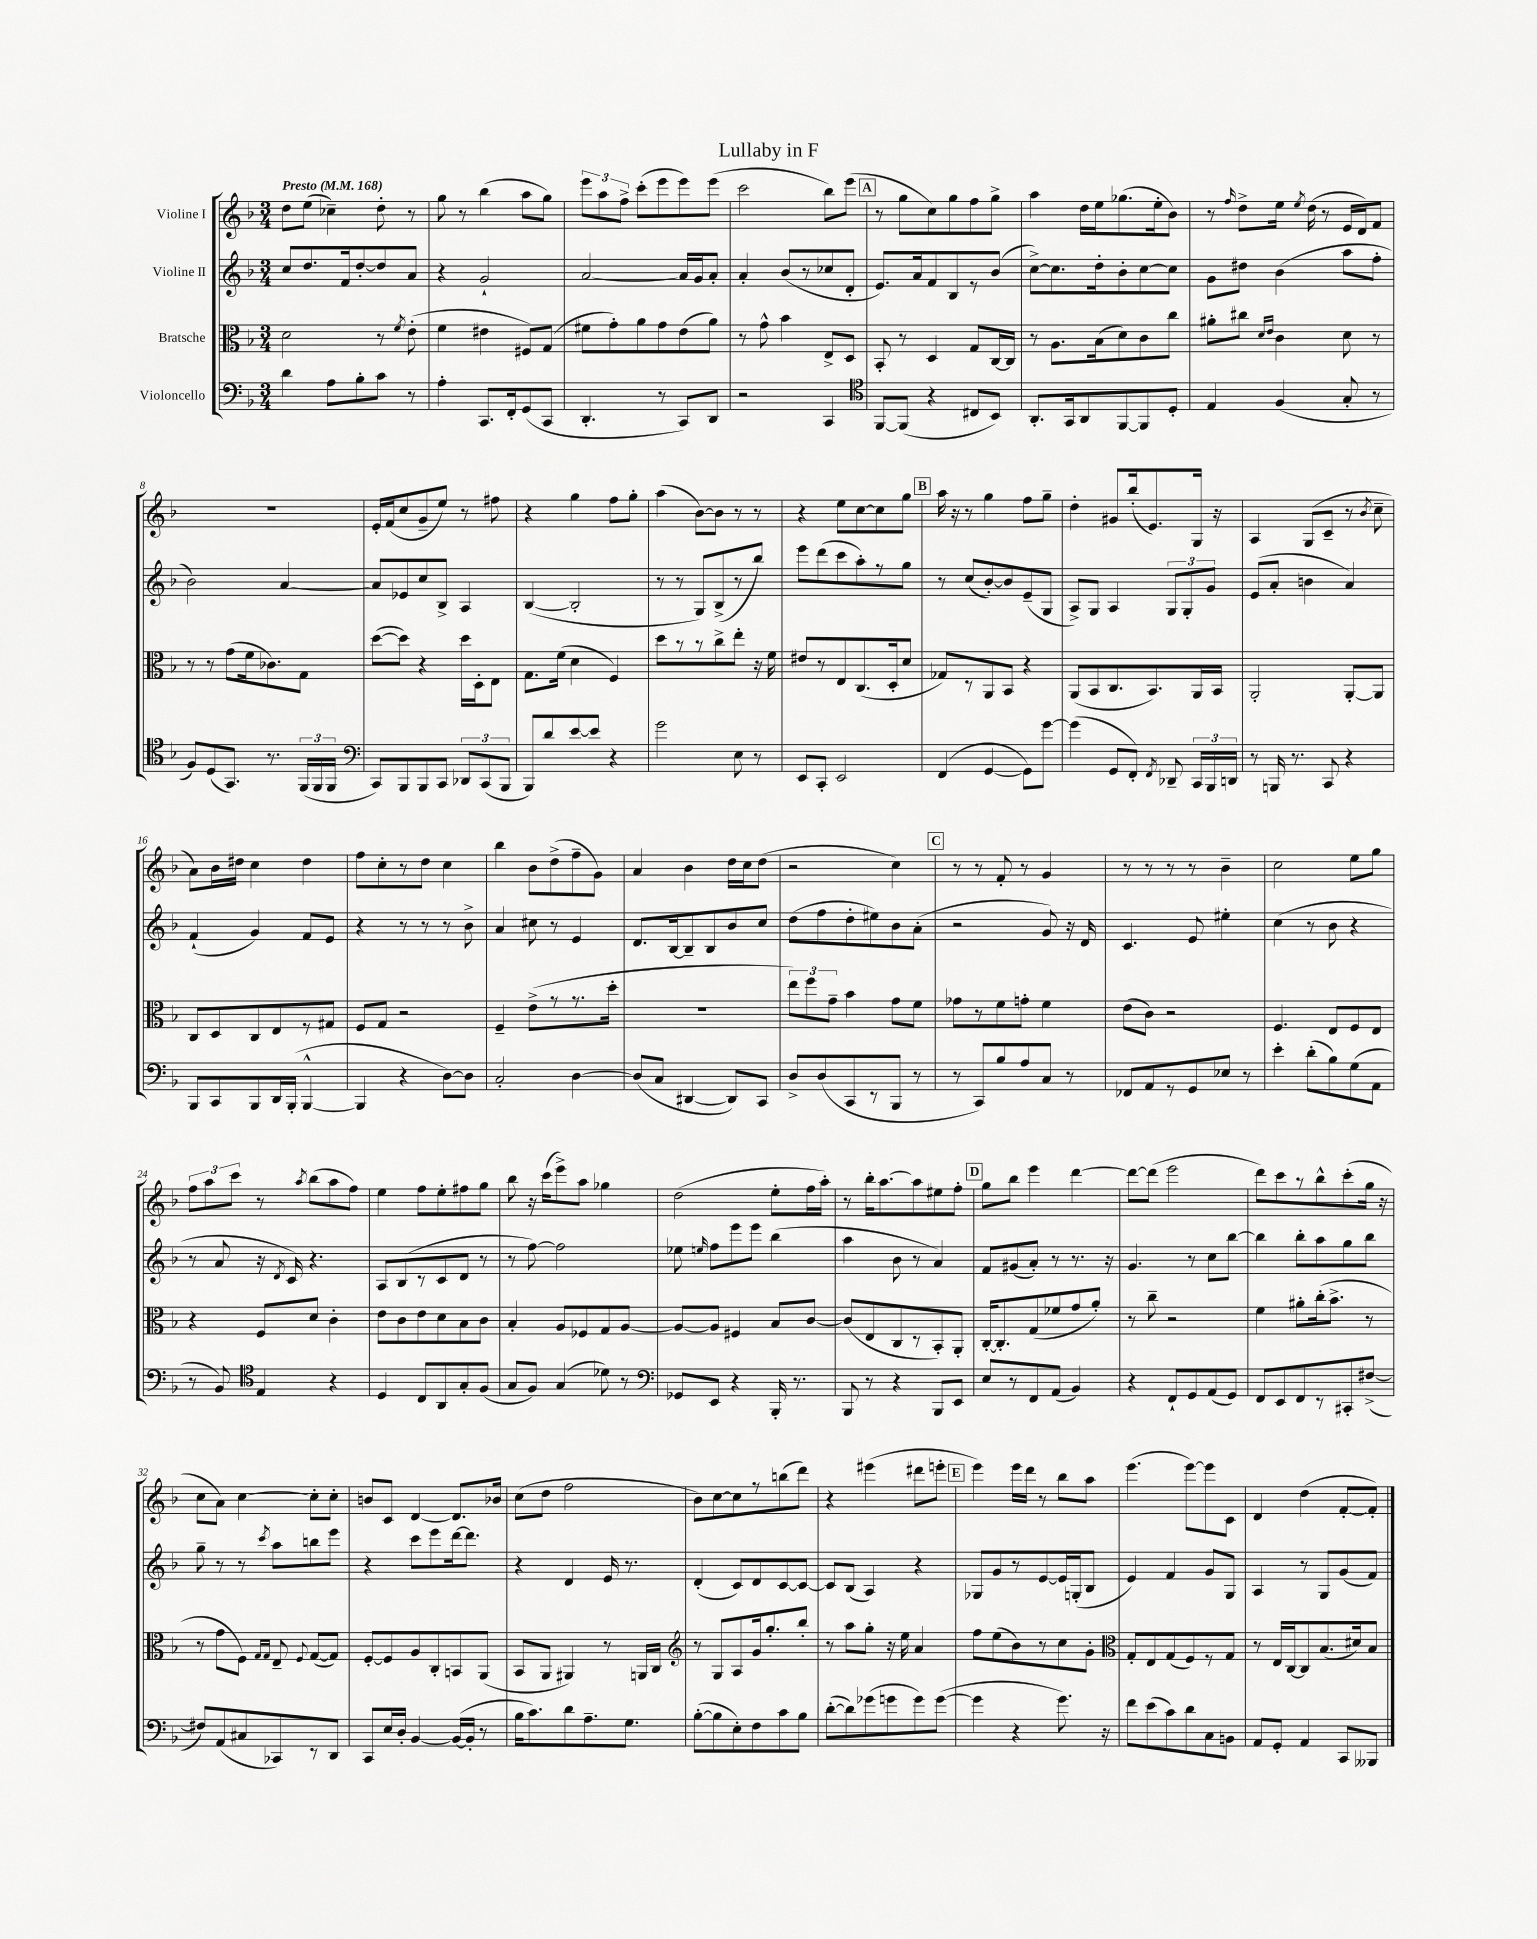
\header { title = "Lullaby in F" }
<<
\new StaffGroup <<
\new Staff = "s0" \with { instrumentName = "Violine I" } {
    \clef treble \key f \major \numericTimeSignature \time 3/4 \tempo "Presto" 4 = 168
    \autoBeamOff d''8[ e''8]( ces''4--) d''8-. r8 |
    g''8 r8 bes''4( a''8[ g''8]) |
    \tuplet 3/2 { e'''8[ a''8 f''8]-> } c'''8[-.( e'''8 e'''8) e'''8]( |
    c'''2 bes''8[) e'''8]( |
    \mark \markup { \box "A" } r8 g''8[ c''8) g''8 f''8 g''8]-> |
    a''4 d''16[ e''16 ges''8.( e''16-. bes'8]) |
    r8 \grace { f''16 } d''8[-> e''16] \acciaccatura { e''8 } d''16( r8 e'16[ d'16) f'8] |
    R2. |
    e'16[-. f'16( c''8 g'8-- e''8]) r8 fis''8 |
    r4 g''4 f''8[ g''8]-. |
    a''4( bes'8[~) bes'8] r8 r8 |
    r4 e''8[ c''8~ c''8 g''8] |
    \mark \markup { \box "B" } a''16 r16 r8 g''4 f''8[ g''8]-- |
    d''4-. gis'8[ bes''16-.( e'8.) g16] r16 |
    a4 g8[( c'8]-- r8 \acciaccatura { bes'8 } c''8-- |
    a'8[) bes'16 dis''16] c''4 dis''4 |
    f''8[ c''8-. r8 d''8] c''4 |
    bes''4 bes'8[ d''8->( f''8-- g'8]) |
    a'4 bes'4 d''16[ c''16 d''8]( |
    r2 c''4) |
    \mark \markup { \box "C" } r8 r8 f'8-. r8 g'4 |
    r8 r8 r8 r8 bes'4-- |
    c''2 e''8[ g''8] |
    \tuplet 3/2 { f''8[ a''8 c'''8] } r8 \acciaccatura { a''8 } bes''8[( a''8 f''8]) |
    e''4 f''8[ e''8-. fis''8 g''8] |
    bes''8 r16 c'''16[( e'''8->) a''8] ges''4 |
    d''2( e''8[-. f''16 a''16]-.) |
    r8 bes''16[-. a''8.~ a''8 eis''8 f''8]-. |
    \mark \markup { \box "D" } g''8[ bes''8] e'''4 d'''4~ |
    d'''8[~ d'''8]( e'''2 |
    d'''8[) c'''8 r8 bes''8-^ c'''8-.( g''16] r16 |
    c''8[ a'8]) c''4~ c''8[-. c''8]-. |
    b'8[ c'8] d'4~ d'8.[ bes'16] |
    c''8[( d''8] f''2 |
    bes'8[) c''8~ c''8 r8 b''8( d'''8]) |
    r4 eis'''4( dis'''8[ e'''8]-. |
    \mark \markup { \box "E" } e'''4) e'''16[ d'''16] r8 bes''8[ a''8] |
    e'''4.( e'''8[~) e'''8 c'8] |
    d'4 d''4( f'8[~-. f'8]-.) \bar "|." |
}
\new Staff = "s1" \with { instrumentName = "Violine II" } {
    \clef treble \key f \major \numericTimeSignature \time 3/4
    \autoBeamOff c''8[ d''8. f'16 d''8~-. d''8 a'8] |
    r4 g'2-! |
    a'2~ a'16[ g'16 a'8]-. |
    a'4-. bes'8[( r8 ces''8 d'8]-. |
    \mark \markup { \box "A" } e'8.[) a'16 f'8 bes8 r8 bes'8]( |
    c''8[~->) c''8. d''16-. bes'8-. c''8~ c''8] |
    g'8[ dis''8] bes'4( a''8[ f''8]-. |
    bes'2) a'4~ |
    a'8[ ees'8 c''8 bes8]-> a4 |
    bes4~( bes2-. |
    r8 r8 g8[) bes8->( r8 bes''8]) |
    e'''8[ d'''8( c'''8 a''8-.) r8 g''8] |
    \mark \markup { \box "B" } r8 c''8[( bes'8~-.) bes'8 e'8--( g8] |
    a8[->) g8] a4 \tuplet 3/2 { g8[ g8-. g'8] } |
    e'8[( a'8]-. b'4 a'4) |
    f'4-!( g'4) f'8[ e'8] |
    r4 r8 r8 r8 bes'8-> |
    a'4 cis''8 r8 e'4 |
    d'8.[ bes16~ bes8-- bes8 bes'8 c''8] |
    d''8[( f''8 d''8-. eis''8) bes'8 a'8]-.( |
    \mark \markup { \box "C" } r2 g'8) r16 d'16 |
    c'4. e'8 eis''4-. |
    c''4( r8 bes'8 r4 |
    r8 a'8 r16 \acciaccatura { d'8 } c'16) r4. |
    a8[ bes8( r8 c'8 d'8] r8 |
    r8 f''8~) f''2 |
    ees''8 \grace { e''16 } f''8[ e'''8 e'''8] bes''4( |
    a''4 bes'8 r8 a'4) |
    \mark \markup { \box "D" } f'8[ gis'8( a'8]-.) r8 r8. r16 |
    g'4. r8 c''8[ bes''8]~ |
    bes''4 bes''8[-. a''8 g''8 bes''8] |
    g''8-- r8 r8 \acciaccatura { c'''8 } a''8[ b''8 e'''8] |
    r4 c'''8[ e'''8 d'''16~ d'''8.] |
    r4 d'4 e'16 r8. |
    d'4-.( c'8[) d'8 c'8~ c'8]~ |
    c'8[ bes8]( a4) r4 |
    \mark \markup { \box "E" } ges8[ g'8 r8 e'8~ e'16 g16-.( bes8] |
    e'4) f'4 g'8[ g8] |
    a4 r8 g8[ g'8( f'8]) \bar "|." |
}
\new Staff = "s2" \with { instrumentName = "Bratsche" } {
    \clef alto \key f \major \numericTimeSignature \time 3/4
    \autoBeamOff d'2 r8 \acciaccatura { f'8 } e'8-.( |
    f'4 eis'4 fis8[) g8]( |
    fis'8[ g'8-.) a'8 g'8 e'8( a'8]) |
    r8 g'8-^ bes'4 e8[-> d8] |
    \mark \markup { \box "A" } bes,8-. r8 d4 g8[ c16~ c16] |
    r8 a8.[ bes16( d'8) c'8 c''8] |
    ais'8[-. cis''8] \grace { d'16[ e'16] } c'4 d'8 r8 |
    r8 r8 g'8[( f'16 ces'8.) g8] |
    d''8[~( d''8]) r4 d''16[ d16-. e8] |
    g8.[ f'16]( d'4 f4) |
    d''8[ r8 r8 c''8-> e''8]-. r16 f'16 |
    eis'8[ r8 e8 c8.( d16-. d'8] |
    \mark \markup { \box "B" } ges8[) r8 a,8 bes,8] r4 |
    a,8[( bes,8 c8. bes,8.) a,16 bes,16] |
    a,2-. a,8[~-. a,8] |
    c8[ d8 c8 e8 r8 gis8] |
    f8[ g8] r2 |
    f4-- e'8[->( r8 r8. d''16]-. |
    R2. |
    \tuplet 3/2 { e''8[) f''8 g'8]-- } bes'4 g'8[ f'8] |
    \mark \markup { \box "C" } ges'8[ r8 f'8 g'8]-. f'4 |
    e'8[( c'8]) r2 |
    f4. e8[ f8 e8] |
    r4 f8[ d'8] c'4-. |
    e'8[ c'8 e'8 d'8 bes8 c'8] |
    bes4-. a8[ fes8 g8 a8]~ |
    a8[~ a8] fis4 bes8[ c'8]~ |
    c'8[( e8 c8 r8 bes,8-.) a,8]-. |
    \mark \markup { \box "D" } c16[~-. c8.-. g8( fes'8 g'8 a'8]-.) |
    r8 c''8-- r2 |
    f'4 ais'8[-. c''16-.( bes'8.]-> r8 |
    r8 g'8[ f8]) \grace { g16[ g16] } e8-- \appoggiatura { f8 } g8[~( g8]) |
    f8[~-. f8 a8 c8-. b,8 a,8]( |
    bes,8[ a,8] ais,4) r8 a,16[ c16] |
    \clef treble r8 g8[ a8 g'16 g''8.-. bes''8]-. |
    r8 a''8[ g''8]-. r16 e''16 a'4 |
    \mark \markup { \box "E" } f''8[ e''8( bes'8) r8 c''8 g'8]-. |
    \clef alto g8[-. e8 g8( f8) r8 g8] |
    r8 e16[ c16~ c8 bes8.( dis'16) bes8] \bar "|." |
}
\new Staff = "s3" \with { instrumentName = "Violoncello" } {
    \clef bass \key f \major \numericTimeSignature \time 3/4
    \autoBeamOff d'4 a8[ bes8-. c'8] r8 |
    a4-. c,8.[ f,16-. g,8( c,8] |
    d,4.-. r8 c,8[) d,8] |
    r2 c,4 |
    \mark \markup { \box "A" } \clef tenor f,8[~ f,8]( r4 cis8[ bes,8]) |
    a,8.[-. g,16 a,8 f,8~ f,8 d8]-. |
    e4 f4( g8-. r8 |
    f8[) d8( g,8.]) r8. \tuplet 3/2 { f,16[( f,16 f,16] } |
    \clef bass c,8[) bes,,8 bes,,8 c,8] \tuplet 3/2 { des,8[ c,8( bes,,8] } |
    bes,,8[) d'8 e'8~ e'8] r4 |
    g'2 e8 r8 |
    e,8[ c,8]-. e,2 |
    \mark \markup { \box "B" } f,4( g,4~ g,8[) g'8]~ |
    g'4( g,8[ f,8]-.) \acciaccatura { f,8 } des,8-- \tuplet 3/2 { c,16[ bes,,16 d,16] } |
    r8 b,,16 r8. c,8 r4 |
    bes,,8[ c,8 bes,,8 d,16 bes,,16]-.( bes,,4~-^ |
    bes,,4 r4 d8[~) d8] |
    c2-. d4~ |
    d8[( c8] dis,4~ dis,8[) c,8] |
    d8[-> d8( c,8 r8 bes,,8] r8 |
    \mark \markup { \box "C" } r8 c,8[) bes8 a8 c8] r8 |
    fes,8[ a,8 r8 g,8 ees8] r8 |
    e'4-. d'8[-.( bes8) g8( a,8] |
    r8 bes,8) \clef tenor e4 r4 |
    d4 c8[ a,8 g8-. f8]( |
    g8[ f8]) g4( des'8) r8 |
    \clef bass ges,8[ e,8] r4 bes,,16-. r8. |
    bes,,8 r8 r4 bes,,8[ e,8] |
    \mark \markup { \box "D" } e8[ r8 f,8 a,8]( bes,4) |
    r4 f,8[-! g,8 a,8( g,8]) |
    f,8[ e,8 f,8 r8 cis,8-. fis8]~->( |
    fis8[) a,8( cis8 ces,8) r8 d,8] |
    c,8[ e16 d16]-. bes,4~ bes,16[~( bes,16]-. r8 |
    bes16[ c'8.) d'8 a8.-- g8.] |
    bes8[~-.( bes8 e8-.) f8 c'8 bes8] |
    d'8[~-.( d'8) ges'8( g'8 g'8) g'8]~( |
    \mark \markup { \box "E" } g'4 r4 g'8.) r16 |
    f'8[ e'8( c'8) d'8 c8 b,8] |
    a,8[ g,8]-. a,4 c,8[ beses,,8] \bar "|." |
}
>>
>>
